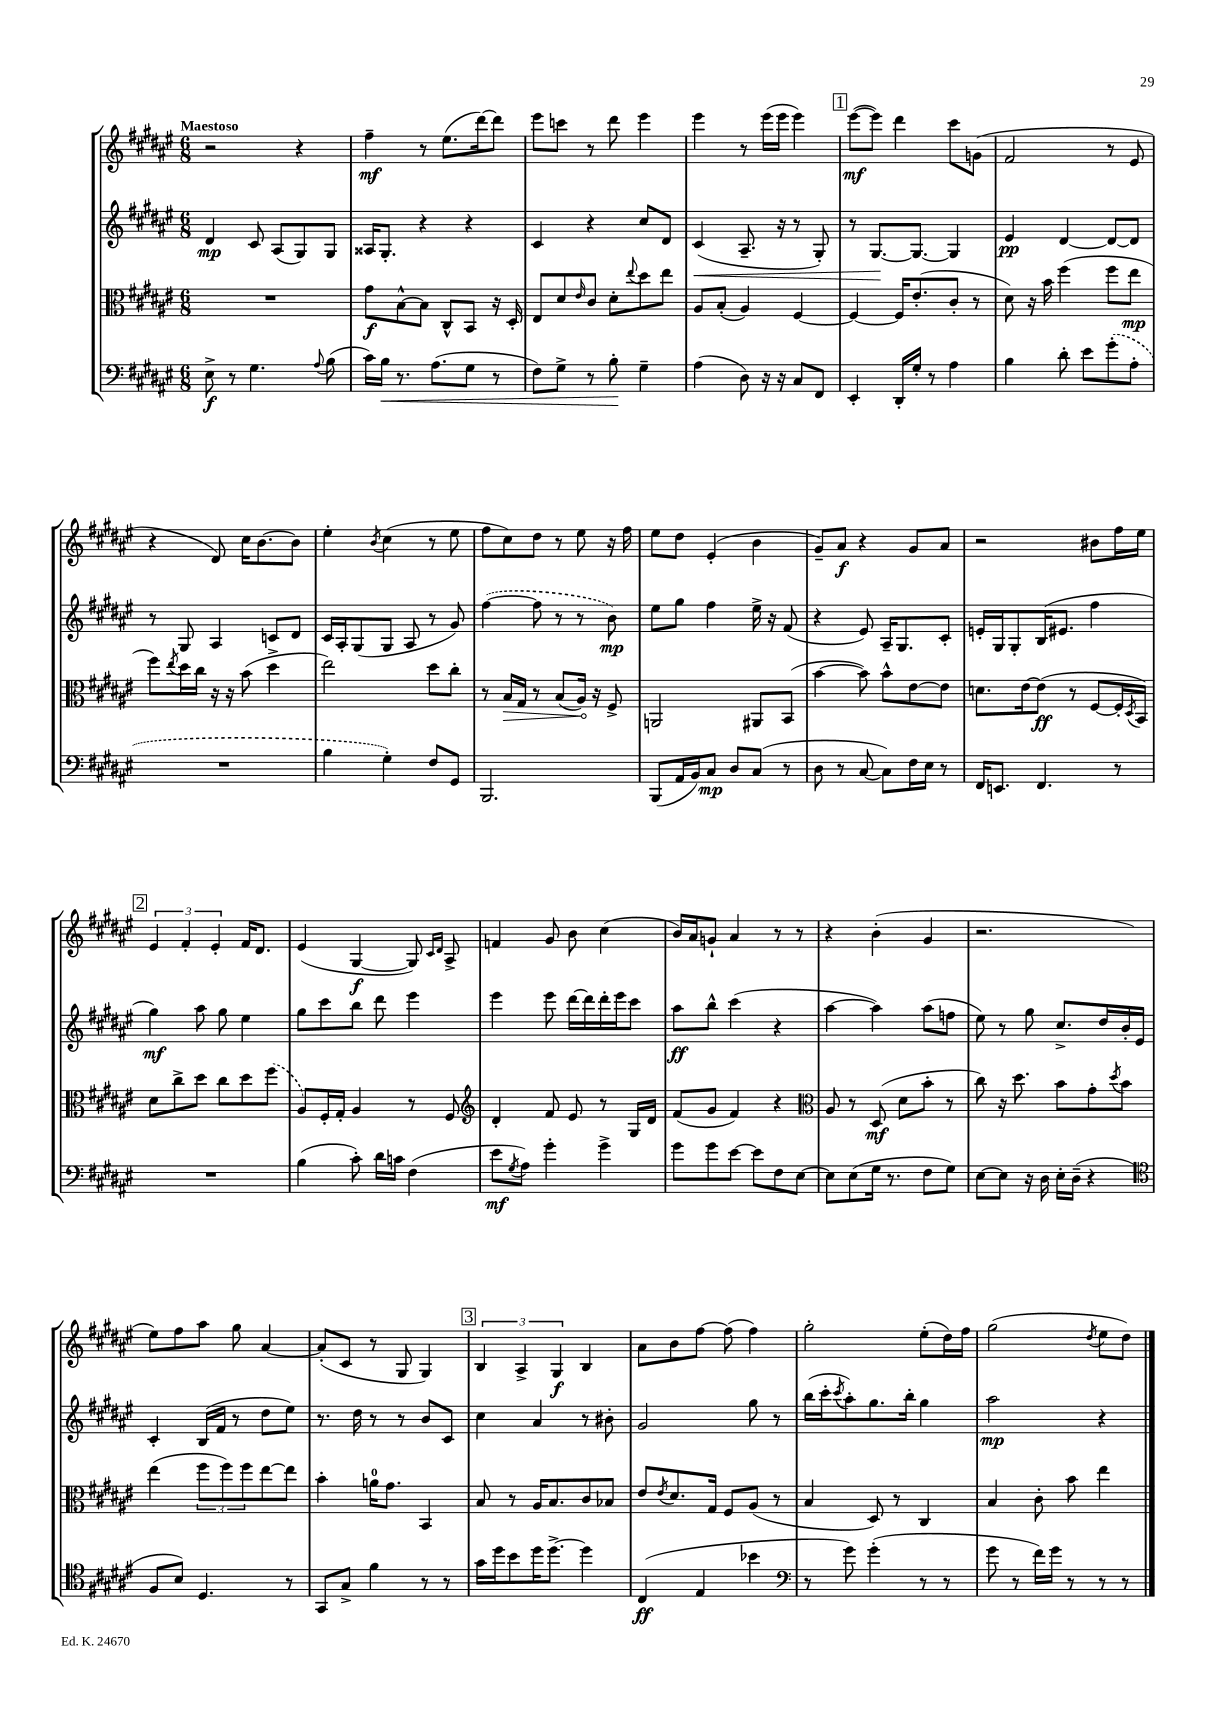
<<
\new StaffGroup <<
\new Staff = "s0" {
    \clef treble \key fis \major \numericTimeSignature \time 6/8 \tempo "Maestoso"
    r2 r4 |
    fis''4--\mf r8 eis''8.( dis'''16~) dis'''8 |
    eis'''8 c'''8 r8 dis'''8 eis'''4 |
    eis'''4 r8 eis'''16( eis'''16 eis'''4) |
    \mark \markup { \box "1" } eis'''8~\mf( eis'''8) dis'''4 cis'''8 g'8( |
    fis'2 r8 eis'8 |
    r4 dis'8) cis''16 b'8.~ b'8 |
    eis''4-. \acciaccatura { b'8 } cis''4( r8 eis''8 |
    fis''8 cis''8) dis''8 r8 eis''8 r16 fis''16 |
    eis''8 dis''8 eis'4-.( b'4 |
    gis'8--) ais'8\f r4 gis'8 ais'8 |
    r2 bis'8 fis''16 eis''16 |
    \mark \markup { \box "2" } \tuplet 3/2 { eis'4 fis'4-. eis'4-. } fis'16 dis'8. |
    eis'4( gis4~\f gis8) \grace { cis'16 dis'16 } ais8-> |
    f'4 gis'8 b'8 cis''4( |
    b'16) ais'16 g'8-! ais'4 r8 r8 |
    r4 b'4-.( gis'4 |
    r2. |
    eis''8) fis''8 ais''8 gis''8 ais'4~ |
    ais'8-.( cis'8 r8 gis8 gis4) |
    \mark \markup { \box "3" } \tuplet 3/2 { b4 ais4-> gis4\f } b4 |
    ais'8 b'8 fis''8~ fis''8( fis''4) |
    gis''2-. eis''8-.( dis''16) fis''16 |
    gis''2( \acciaccatura { dis''8 } eis''8 dis''8) \bar "|." |
}
\new Staff = "s1" {
    \clef treble \key fis \major \numericTimeSignature \time 6/8
    dis'4\mp cis'8 ais8( gis8) gis8 |
    aisis16 gis8.-. r4 r4 |
    cis'4 r4 cis''8 dis'8 |
    cis'4\<( ais8.-- r16 r8 gis8-.) |
    \mark \markup { \box "1" } r8 gis8.~\! gis8.~ gis4 |
    eis'4\pp dis'4~ dis'8~ dis'8 |
    r8 gis8 ais4 c'8 dis'8 |
    cis'16 ais16-. gis8( gis8 ais8 r8 gis'8) |
    \once \slurDashed fis''4~( fis''8 r8 r8 b'8\mp) |
    eis''8 gis''8 fis''4 eis''16-> r16 fis'8( |
    r4 eis'8) ais16-- gis8. cis'8-. |
    e'16-. gis16 gis8-. b16( eis'8. fis''4 |
    \mark \markup { \box "2" } gis''4\mf) ais''8 gis''8 eis''4 |
    gis''8 cis'''8 b''8 dis'''8 eis'''4 |
    eis'''4 eis'''8 dis'''16~ dis'''16 dis'''16-. eis'''16 cis'''8 |
    ais''8\ff b''8-^ cis'''4( r4 |
    ais''4~ ais''4) ais''8( f''8 |
    eis''8) r8 gis''8 cis''8.-> dis''16 b'16-. eis'16 |
    cis'4-. b16( fis'16 r8 dis''8 eis''8) |
    r8. dis''16 r8 r8 b'8 cis'8 |
    \mark \markup { \box "3" } cis''4 ais'4 r8 bis'8-. |
    gis'2 gis''8 r8 |
    b''16( cis'''16-. \acciaccatura { cis'''8 } ais''8-.) gis''8. b''16-. gis''4 |
    ais''2\mp r4 \bar "|." |
}
\new Staff = "s2" {
    \clef alto \key fis \major \numericTimeSignature \time 6/8
    R2. |
    gis'8\f b8~-^ b8 cis8-^ b,8 r16 dis16-. |
    eis8 dis'8 \grace { eis'16 } cis'8 dis'8-. \appoggiatura { eis''8 } dis''8 eis''8 |
    ais8 b8-.( ais4) fis4~ |
    \mark \markup { \box "1" } fis4~ fis16 eis'8.-.( cis'8-. r8 |
    dis'8) r16 b'16 fis''4( fis''8 eis''8\mp |
    fis''8) \acciaccatura { eis''8 } dis''16 cis''16 r16 r16 b'8( dis''4-> |
    eis''2) dis''8 cis''8-. |
    r8 \once \override Hairpin.circled-tip = ##t b16\> gis16 r8 b8( ais16\!) r16 fis8-> |
    a,2 ais,8 b,8( |
    b'4~ b'8) b'8-^ eis'8~ eis'8 |
    d'8. eis'16~ eis'8\ff( r8 fis8~ fis16-. \acciaccatura { dis8 } b,16) |
    \mark \markup { \box "2" } dis'8 cis''8-> dis''8 cis''8 dis''8 \once \slurDashed fis''8( |
    ais8) fis16-. gis16-. ais4 r8 fis8 |
    \clef treble dis'4-. fis'8 eis'8 r8 gis16 dis'16 |
    fis'8( gis'8 fis'4) r4 |
    \clef alto ais8 r8 dis8\mf( dis'8 b'8-. r8 |
    cis''8) r16 dis''8. b'8 gis'8-. \acciaccatura { dis''8 } b'8 |
    eis''4( \tuplet 3/2 { fis''8 fis''8) fis''8 } eis''8~ eis''8 |
    b'4-. a'16-0 gis'8. b,4 |
    \mark \markup { \box "3" } b8 r8 ais16 b8. cis'8 bes8 |
    eis'8 \acciaccatura { eis'8 } dis'8. gis16 fis8 ais8( r8 |
    b4 dis8) r8 cis4 |
    b4 cis'8-. b'8 eis''4 \bar "|." |
}
\new Staff = "s3" {
    \clef bass \key fis \major \numericTimeSignature \time 6/8
    eis8->\f r8 gis4. \appoggiatura { ais8 } b8( |
    cis'16) b16\< r8. ais8.( gis8 r8 |
    fis8) gis8-> r8 b8-.\! gis4-- |
    ais4( dis8) r16 r16 cis8 fis,8 |
    \mark \markup { \box "1" } eis,4-. dis,16-. gis16-. r8 ais4 |
    b4 dis'8-. eis'8 \once \slurDashed gis'8-.( ais8-. |
    R2. |
    b4 gis4-.) fis8 gis,8 |
    b,,2. |
    b,,8( ais,16 b,16) cis8\mp dis8 cis8( r8 |
    dis8 r8 cis8~ cis8) fis16 eis16 r8 |
    fis,16 e,8. fis,4. r8 |
    \mark \markup { \box "2" } R2. |
    b4( cis'8-.) dis'16 c'16 fis4( |
    eis'8\mf \acciaccatura { gis8 } ais8) gis'4-. gis'4-> |
    gis'8 gis'8 eis'8~ eis'8 fis8 eis8~ |
    eis8 eis8( gis16 r8. fis8 gis8) |
    eis8~ eis8 r16 dis16 eis16-. dis16--( r4 |
    \clef tenor fis8 b8) dis4. r8 |
    gis,8 gis8-> fis'4 r8 r8 |
    \mark \markup { \box "3" } gis'16 dis''16 b'8 dis''16 dis''8.~-> dis''4 |
    cis4\ff( eis4 bes'4 |
    \clef bass r8 gis'8) gis'4-.( r8 r8 |
    gis'8 r8 fis'16) gis'16 r8 r8 r8 \bar "|." |
}
>>
>>
\layout { \context { \Score \remove "Bar_number_engraver" } }
